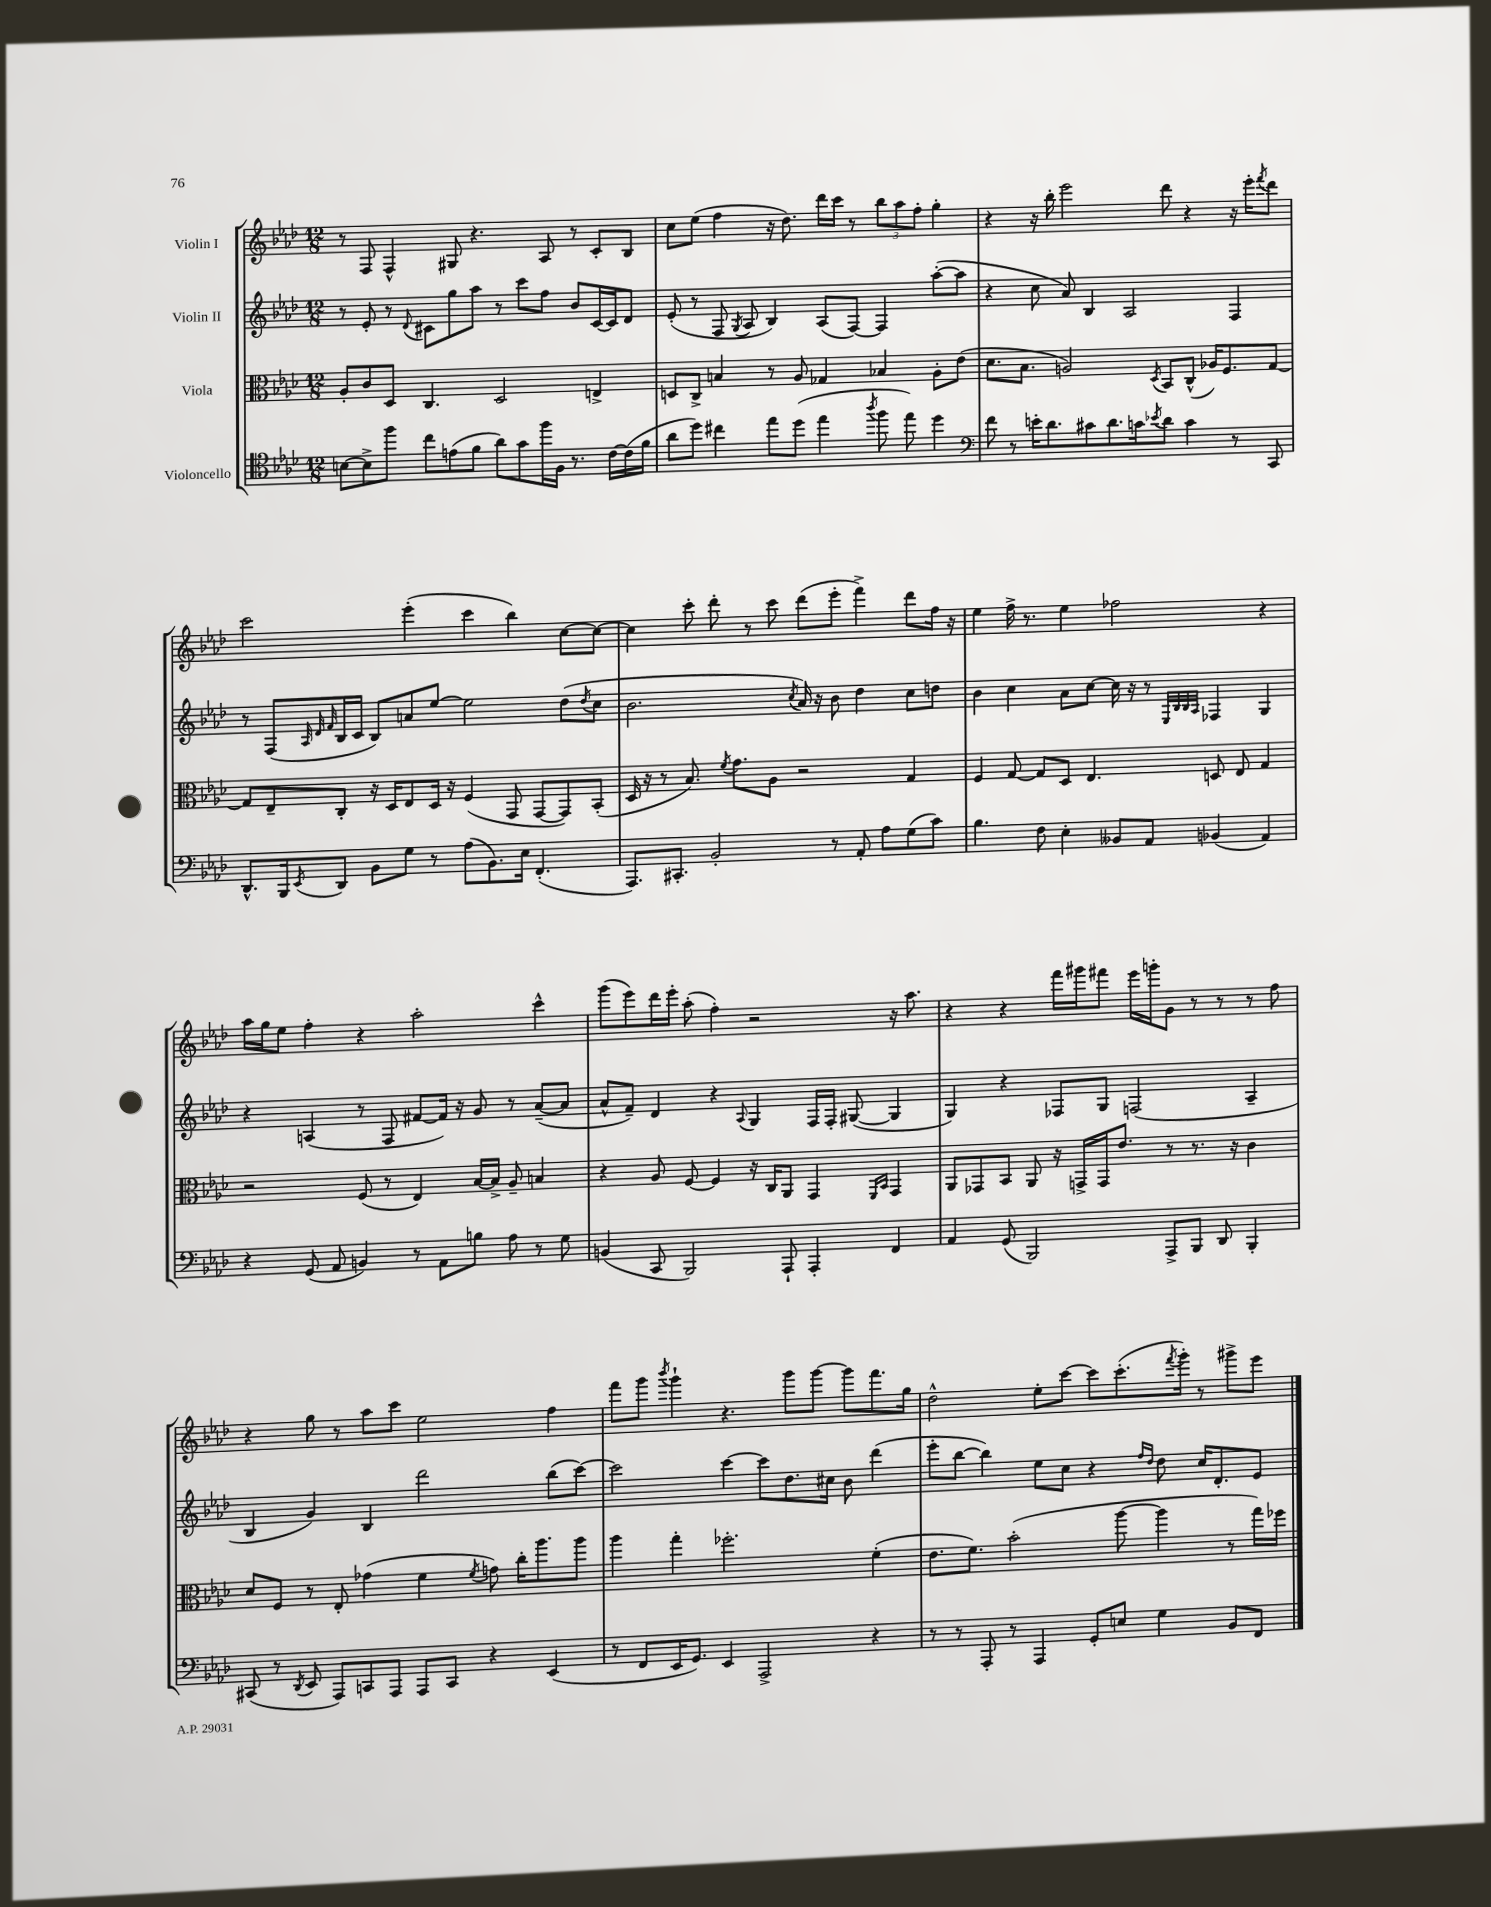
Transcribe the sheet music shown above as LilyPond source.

<<
\new StaffGroup <<
\new Staff = "s0" \with { instrumentName = "Violin I" } {
    \clef treble \key aes \major \numericTimeSignature \time 12/8
    r8 f8 f4-^ gis8 r4. aes8 r8 c'8-. bes8 |
    c''8 ees''8( f''4 r16 des''8.) des'''16 c'''16 r8 \tuplet 3/2 { bes''8 aes''8 f''8-. } g''4-. |
    r4 r16 bes''16-. ees'''2 des'''8 r4 r16 ees'''16-. \acciaccatura { f'''8 } des'''8 |
    c'''2 ees'''4-.( c'''4 bes''4) c''8~ c''8~ |
    c''4 c'''8-. des'''8-. r8 c'''8 des'''8( ees'''8-. f'''4->) des'''8 f''16 r16 |
    ees''4 f''16-> r8. ees''4 fes''2 r4 |
    aes''16 g''16 ees''8 f''4-. r4 aes''2-. c'''4-^ |
    g'''8( ees'''8) des'''16 ees'''16-. aes''8-.( f''4-.) r2 r16 aes''8. |
    r4 r4 f'''16 gis'''16 fis'''8 ees'''16 g'''16-. g'8 r8 r8 r8 f''8 |
    r4 g''8 r8 aes''8 c'''8 ees''2 f''4 |
    f'''8 g'''8 \acciaccatura { bes'''8 } g'''4-! r4. g'''8 g'''8~ g'''8 f'''8. g''16 |
    des''2-^ ees''8-. c'''8~ c'''8 c'''8.-.( \acciaccatura { f'''8 } g'''16-.) r8 gis'''8-> ees'''8 \bar "|." |
}
\new Staff = "s1" \with { instrumentName = "Violin II" } {
    \clef treble \key aes \major \numericTimeSignature \time 12/8
    r8 ees'8-. r8 \appoggiatura { des'8 } cis'8 g''8 aes''8 r8 c'''8 f''8 bes'8 cis'16~ cis'16 des'8 |
    ees'8-.( r8 f8 \acciaccatura { g8 } aes8 bes4) aes8( f8~) f4 aes''8~-.( aes''8 |
    r4 c''8 aes'8) bes4 aes2 f4 |
    r8 f8( \grace { aes32 des'32 f'32 } bes16 c'16 bes8) a'8 ees''8~ ees''2 des''8( \acciaccatura { des''8 } c''8 |
    bes'2. \acciaccatura { c''8 } aes'16) r16 bes'8 des''4 c''8 d''8 |
    bes'4 c''4 aes'8 c''8~ c''16 r16 r8 \grace { ees32 bes32 bes32 aes32 } fes4 g4 |
    r4 a4( r8 f8 fis'8~ fis'16) r16 g'8 r8 aes'8~--( aes'8 |
    aes'8-^ f'8--) des'4 r4 \appoggiatura { aes8 } g4 f16 f16-. gis8~( gis4 |
    g4) r4 fes8 g8 f2( aes4-- |
    bes4 g'4) bes4 des'''2 bes''8( c'''8~) |
    c'''2 c'''4~ c'''8 des''8. cis''16 bes'8 des'''4( |
    ees'''8-. bes''8~ bes''4) ees''8 c''8 r4 \grace { f''16 des''16 } des''8 c''16 des'8.-. ees'8 \bar "|." |
}
\new Staff = "s2" \with { instrumentName = "Viola" } {
    \clef alto \key aes \major \numericTimeSignature \time 12/8
    aes8-. c'8 des8 c4. des2 e4-> |
    d8 c8-> b4 r8 aes8 ges4 bes4 aes8-. ees'8( |
    des'8. bes8. a2) \acciaccatura { des8 } bes,8 c8-^( aes16) f8. g8~ |
    g8 ees8-- c8-. r16 des16 ees8 des16 r16 f4( g,8 g,8~ g,8) bes,8-.( |
    des16 r16 r8 bes8.) \acciaccatura { f'8 } g'8. aes8 r2 g4 |
    f4 g8~ g8 des8 ees4. d8 ees8 g4 |
    r2 f8( r8 ees4) bes16~ bes16-> aes8-- b4 |
    r4 aes8 f8~ f4 r16 c16 aes,8 g,4 \grace { f,16 bes,16 } g,4 |
    aes,8 ges,8 bes,8 aes,8 r16 g,16-> g,16 ees'8. r8 r8. r16 c'4 |
    des'8 f8 r8 ees8-. ges'4( f'4 \acciaccatura { f'8 } g'8) c''16-. aes''8. aes''8 |
    aes''4 g''4-. fes''2.-. f'4-.( |
    ees'8. f'8.) bes'2-.( aes''8~ aes''4 r8 g''16) fes''16 \bar "|." |
}
\new Staff = "s3" \with { instrumentName = "Violoncello" } {
    \clef tenor \key aes \major \numericTimeSignature \time 12/8
    b8~ b8-> f''8 c''8 e'8( f'8 aes'8) g'8 f''16 f16 r8. c'16~ c'16( f'16 |
    aes'8 des''8) cis''4 ees''8 des''8( ees''4 \acciaccatura { aes''8 } f''8 ees''8) des''4 |
    \clef bass f'8 r8 e'16-. des'8. cis'8 des'8. c'16 \acciaccatura { ees'8 } des'8 c'4 r8 c,8 |
    des,8.-^ bes,,16 \acciaccatura { ees,8 } des,8 bes,8 g8 r8 aes8( bes,8.) ees16 f,4.-.( |
    aes,,8.) cis,8.-. bes,2-. r8 aes,8-. aes8 g8( c'8) |
    bes4. f8 ees4-. beses,8 aes,8 bes,4( aes,4) |
    r4 g,8( aes,8 b,4) r8 aes,8 b8 aes8 r8 g8 |
    b,4( c,8 bes,,2) aes,,8-! aes,,4-. f,4 |
    aes,4 g,8( bes,,2) aes,,8-> bes,,8 des,8 bes,,4-. |
    cis,8( r8 \acciaccatura { des,8 } ees,8 aes,,8) c,8 aes,,8 aes,,8 c,8 r4 ees,4( |
    r8 f,8 ees,16 g,8.) ees,4 aes,,2-> r4 |
    r8 r8 aes,,8-. r8 aes,,4 g,8-. e8 g4 bes,8 f,8 \bar "|." |
}
>>
>>
\layout { \context { \Score \remove "Bar_number_engraver" } }
